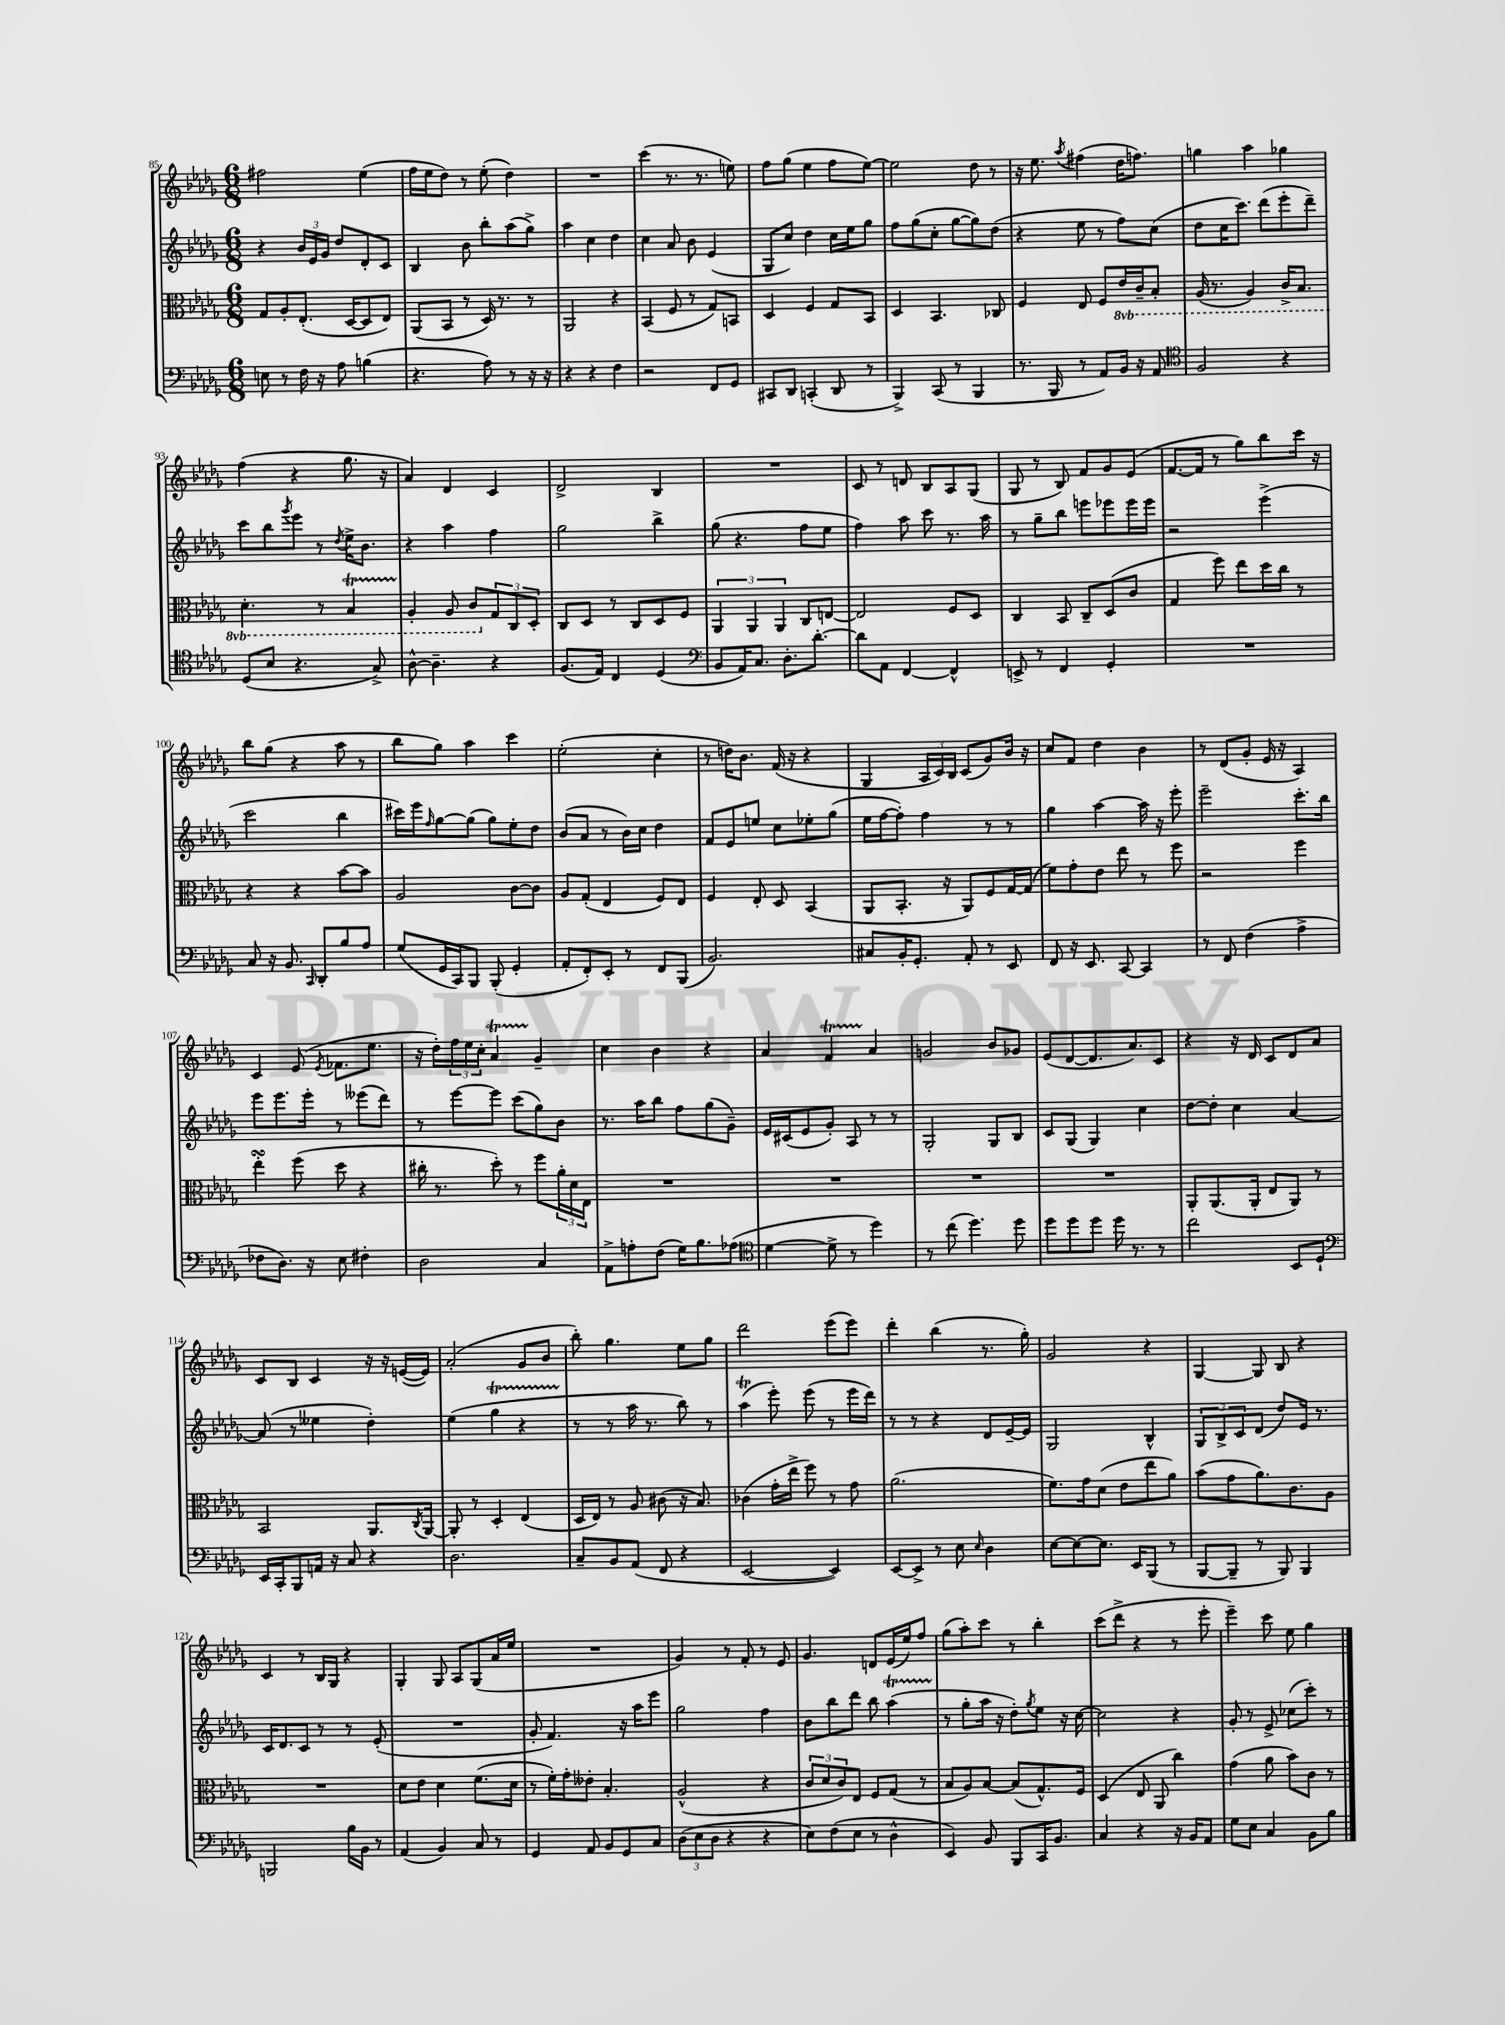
<<
\new StaffGroup <<
\new Staff = "s0" {
    \clef treble \key des \major \numericTimeSignature \time 6/8
    fis''2 ees''4( |
    f''16 ees''16 des''8) r8 ees''8-.( des''4) |
    R2. |
    c'''4( r8. r8. e''8) |
    f''8 ges''8( ees''4 f''8 ees''8~) |
    ees''2 des''8 r8 |
    r16 ees''8. \acciaccatura { aes''8 } fis''4( des''16 f''8.) |
    g''4 aes''4 ges''4 |
    f''4( r4 ges''8. r16 |
    aes'4) des'4 c'4 |
    des'2-> bes4 |
    R2. |
    c'8 r8 d'8 bes8 aes8 ges8( |
    ges8 r8 bes8) f'8 ges'8 ees'8( |
    f'8.~ f'16 r8 ges''8) bes''8 c'''16 r16 |
    bes''8 ges''8( r4 aes''8 r8 |
    bes''8 ges''8) aes''4 c'''4 |
    ees''2-.( c''4-. |
    r8 d''16) bes'8. f'16( r16 r4 |
    ges4 \tuplet 3/2 { aes16 c'16) bes16 } c'8( ges'8) bes'16 r16 |
    c''8 f'8 des''4 bes'4 |
    r8 des'8( ges'8-. ees'16 r16 aes4) |
    c'4 ees'8( \acciaccatura { ees'8 } fes'8. ees''8. |
    r16 des''16-.) \tuplet 3/2 { f''16 ees''16 c''16-. } aes'4\startTrillSpan ges'4--\stopTrillSpan |
    c''4 bes'4 r4 |
    aes'4 f'4\startTrillSpan aes'4\stopTrillSpan |
    g'2 bes'8 ges'8 |
    ees'8( des'8~ des'8. aes'8.) c'8 |
    r4 r16 des'16 c'8 des'8 aes'8 |
    c'8 bes8 c'4 r16 r16 e'16~( e'16) |
    aes'2-.( ges'8 bes'8 |
    bes''8-.) ges''4. ees''8 ges''8 |
    des'''2 ees'''8( ees'''8) |
    des'''4-. bes''4( r8. ges''16-.) |
    ges'2 r4 |
    ges4~ ges8 bes8 r4 |
    c'4 r8 bes16 ges16 r4 |
    ges4-. ges8 aes8 ges8( aes'16 ees''16 |
    R2. |
    ges'4) r8 f'8-. r8 ees'8 |
    ges'4. d'8 ees'16( ees''16) f''8 |
    ges''8( aes''8-.) c'''8 r8 bes''4-. |
    c'''8( des'''8-> r4 r8 ees'''8-. |
    ees'''4--) c'''8 ees''8 ges''4 \bar "|." |
}
\new Staff = "s1" {
    \clef treble \key des \major \numericTimeSignature \time 6/8
    r4 \tuplet 3/2 { bes'16 ees'16 ges'16 } des''8 des'8-. c'8 |
    bes4 bes'8 bes''8-. aes''8( ges''8->) |
    aes''4 c''4 des''4 |
    c''4 aes'8 bes'8 ees'4( |
    ges8 c''8) des''4 c''16 ees''16 ges''8 |
    f''8 ges''8( c''8-. ges''8~ ges''8) des''8( |
    r4 ees''8 r8 f''8) c''8( |
    des''8 c''16 c'''8.) des'''8( ees'''8-. des'''8--) |
    c'''8 bes''8 \acciaccatura { ges'''8 } ees'''8 r8 \acciaccatura { des''8 } ees''16-> bes'8. |
    r4 aes''4 f''4 |
    ges''2 bes''4-> |
    ges''8( r4. f''8 ees''8 |
    f''4) aes''8 c'''8 r8. aes''16 |
    r8 ges''8-- bes''8 e'''8 ees'''8 ees'''16 ees'''16 |
    r2 ees'''4->( |
    c'''2 bes''4 |
    cis'''16) ees'''16 \grace { f''16 } ges''8~ ges''8( ges''8) ees''8-. des''8 |
    bes'8( aes'8 r8 bes'16) c''16 des''4 |
    f'8 ees'8 e''8 c''8 ees''8-. ges''8( |
    ees''16 f''16~ f''8-.) f''4 r8 r8 |
    ges''4 aes''4~ aes''16 r16 ees'''8-. |
    ees'''2-- c'''8.-. bes''16 |
    ees'''8 ees'''8. ees'''16-. r8 eeses'''8( des'''8) |
    r8 ees'''8~ ees'''8 c'''8( ges''8) bes'8 |
    r8. aes''16 bes''8 f''8 ges''8( ges'8--) |
    ees'16 cis'16( ees'8 ges'8-.) aes8 r8 r8 |
    ges2-. ges8 bes8 |
    c'8 ges8( ges4) c''4 |
    des''8~ des''8-. c''4 aes'4~ |
    aes'8( r8 eeses''4 des''4-.) |
    ees''4( ges''4\startTrillSpan r4 |
    r8\stopTrillSpan r8 aes''16 r8. bes''8) r8 |
    aes''4\trill( ees'''8-.) ees'''8( r8 ees'''16 des'''16) |
    r8 r8 r4 des'8 ees'16~-- ees'16 |
    ges2 bes4-^ |
    \tuplet 3/2 { ges8 bes8-> c'8 } des'8( des''8) ees'16 r8. |
    c'16 des'8. c'8 r8 r8 ees'8-.( |
    R2. |
    ges'8-. f'4.) r16 aes''16 ees'''8 |
    ges''2 f''4 |
    bes'8 bes''8 des'''8 bes''8 aes''4\startTrillSpan( |
    r8\stopTrillSpan ges''8-. aes''16 r16 des''8-.) \acciaccatura { ges''8 } ees''8 r16 c''16~ |
    c''2 r4 |
    ges'8-. r8 ees'8-> ces''8( c'''8-.) r8 \bar "|." |
}
\new Staff = "s2" {
    \clef alto \key des \major \numericTimeSignature \time 6/8 \set Staff.ottavationMarkups = #ottavation-simple-ordinals
    ges8 aes8-. ees8.-.( des16~ des8 ees8) |
    aes,8( bes,8 r8 des16) r8. r8 |
    aes,2 r4 |
    bes,4( f8 r8 ges8) b,8 |
    des4 f4 ges8 bes,8 |
    des4 bes,4. ces8 |
    f4 ees8 f8 \ottava #-1 ees16 c16-- bes,8-. |
    aes,16( r8. aes,4) c16-> bes,8. |
    des4.-. r8 bes,4\startTrillSpan |
    aes,4-.\stopTrillSpan aes,8 c8 \ottava #0 \tuplet 3/2 { ges8 c8 des8-. } |
    c8 des8 r8 c8 des8 f8 |
    \tuplet 3/2 { aes,4 aes,4 aes,4 } c8 e8~ |
    e2 f8 des8 |
    c4 bes,8 c8-- des8( c'8 |
    ges4 f''8) ees''8 des''16 c''16 r8 |
    r4 r4 bes'8~ bes'8 |
    aes2 c'8~ c'8 |
    aes8 ges8-.( ees4 f8) ees8 |
    f4 ees8-. des8 bes,4( |
    aes,8 bes,8.-. r16 aes,8) f8 ges16~ ges16( |
    f'8) ges'8-. ees'8 ees''8 r8 f''8 |
    r2 f''4 |
    ees''4-.\turn f''8( des''8 r4 |
    cis''16-. r8. des''8-.) r8 f''8 \tuplet 3/2 { aes'16-. des'16 ees16 } |
    R2. |
    R2. |
    R2. |
    R2. |
    aes,8-. aes,8.( aes,16-. ees8 aes,8) r8 |
    bes,2 aes,8. \acciaccatura { c8 } aes,16~ |
    aes,8-. r8 des4-. ees4( |
    des16 ees16) r8 aes8 cis'8( r16 bes8.) |
    ces'4( ges'16-. ees''16-> f''8) r8 ges'8 |
    aes'2.( |
    f'8.) ges'16 des'8( ees'8 ees''8 aes'8) |
    bes'8( ges'8 aes'8.) c'8. aes8 |
    R2. |
    des'8 ees'8 des'4 f'8.( des'16 |
    r8 f'16-.) ges'16-. eeses'8-. bes4.-. |
    aes2-^( r4 |
    \tuplet 3/2 { c'8 des'8 c'8) } ees8 f8 ges8( r8 |
    bes8 aes8) bes8~ bes8( ges8.-^) f16 |
    des4( ees8 aes,8 c''4) |
    ges'4( aes'8 bes'8) c'8 r8 \bar "|." |
}
\new Staff = "s3" {
    \clef bass \key des \major \numericTimeSignature \time 6/8
    e8 r8 f16 r16 aes8 b4( |
    r4. aes8) r8 r16 r16 |
    r4 r4 f4 |
    r2 f,8 ges,8 |
    cis,8 des,8 c,4-.( des,8 r8 |
    bes,,4->) c,8( r8 bes,,4 |
    r8. bes,,16 r8 aes,8) bes,16 r16 aes,8 |
    \clef tenor f2 r4 |
    des8( bes8 r4. ges8->) |
    aes8~-^ aes4.-- r4 |
    f8.( ees16) c4 des4( |
    \clef bass bes,8 aes,16) c8. des8.-. des'8.~-. |
    des'8 aes,8 f,4~ f,4-^ |
    e,8-> r8 f,4 ges,4-. |
    R2. |
    c8 r16 bes,8. \grace { c,16 } des,8-. bes8 aes8 |
    ges8( ges,16 c,16) bes,,8 bes,,8-.( ges,4-. |
    aes,8-. f,8-.) ees,8-. r8 f,8 bes,,8( |
    bes,2.) |
    cis8 bes,16-. ges,8.-. aes,8-. r8 ees,8 |
    f,8 r16 ees,8. c,8~ c,4 |
    r8 f,8 f4( aes4-> |
    fes8 des8.) r16 ees8 fis4-. |
    des2 c4 |
    aes,8-> a8-. f8( ges16) bes8. aes8( |
    \clef tenor des'4~ des'8-> r8 des''4) |
    r8 c''8( des''4.) des''8 |
    des''8 des''8 des''8 des''16 r8. r8 |
    c''2 bes,8 des8-! |
    \clef bass ees,16 c,16-. bes,,8 a,16 r16 c8 r4 |
    des2. |
    c8-- bes,8 aes,8( f,8 r4 |
    ees,2~ ees,4) |
    ees,8~ ees,8-> r8 ees8 \grace { ees16 } des4 |
    ees8~ ees8~ ees8. ees,16 bes,,8( r8 |
    bes,,8~ bes,,8-- r8 bes,,8) bes,,4 |
    b,,2 bes16 bes,16 r8 |
    aes,4( bes,4) c8 r8 |
    ges,4 aes,8 bes,8 ges,8 c8 |
    \tuplet 3/2 { des8( ees8 des8 } r4 r4 |
    ees8) f8( ees8 r8 des4-^ |
    ees,4) bes,8 bes,,8 c,16 bes,8. |
    c4 r4 r16 bes,16 aes,8 |
    ges8 ees8 c4 bes,8 bes8 \bar "|." |
}
>>
>>
\layout { \context { \Score currentBarNumber = #85 } }
